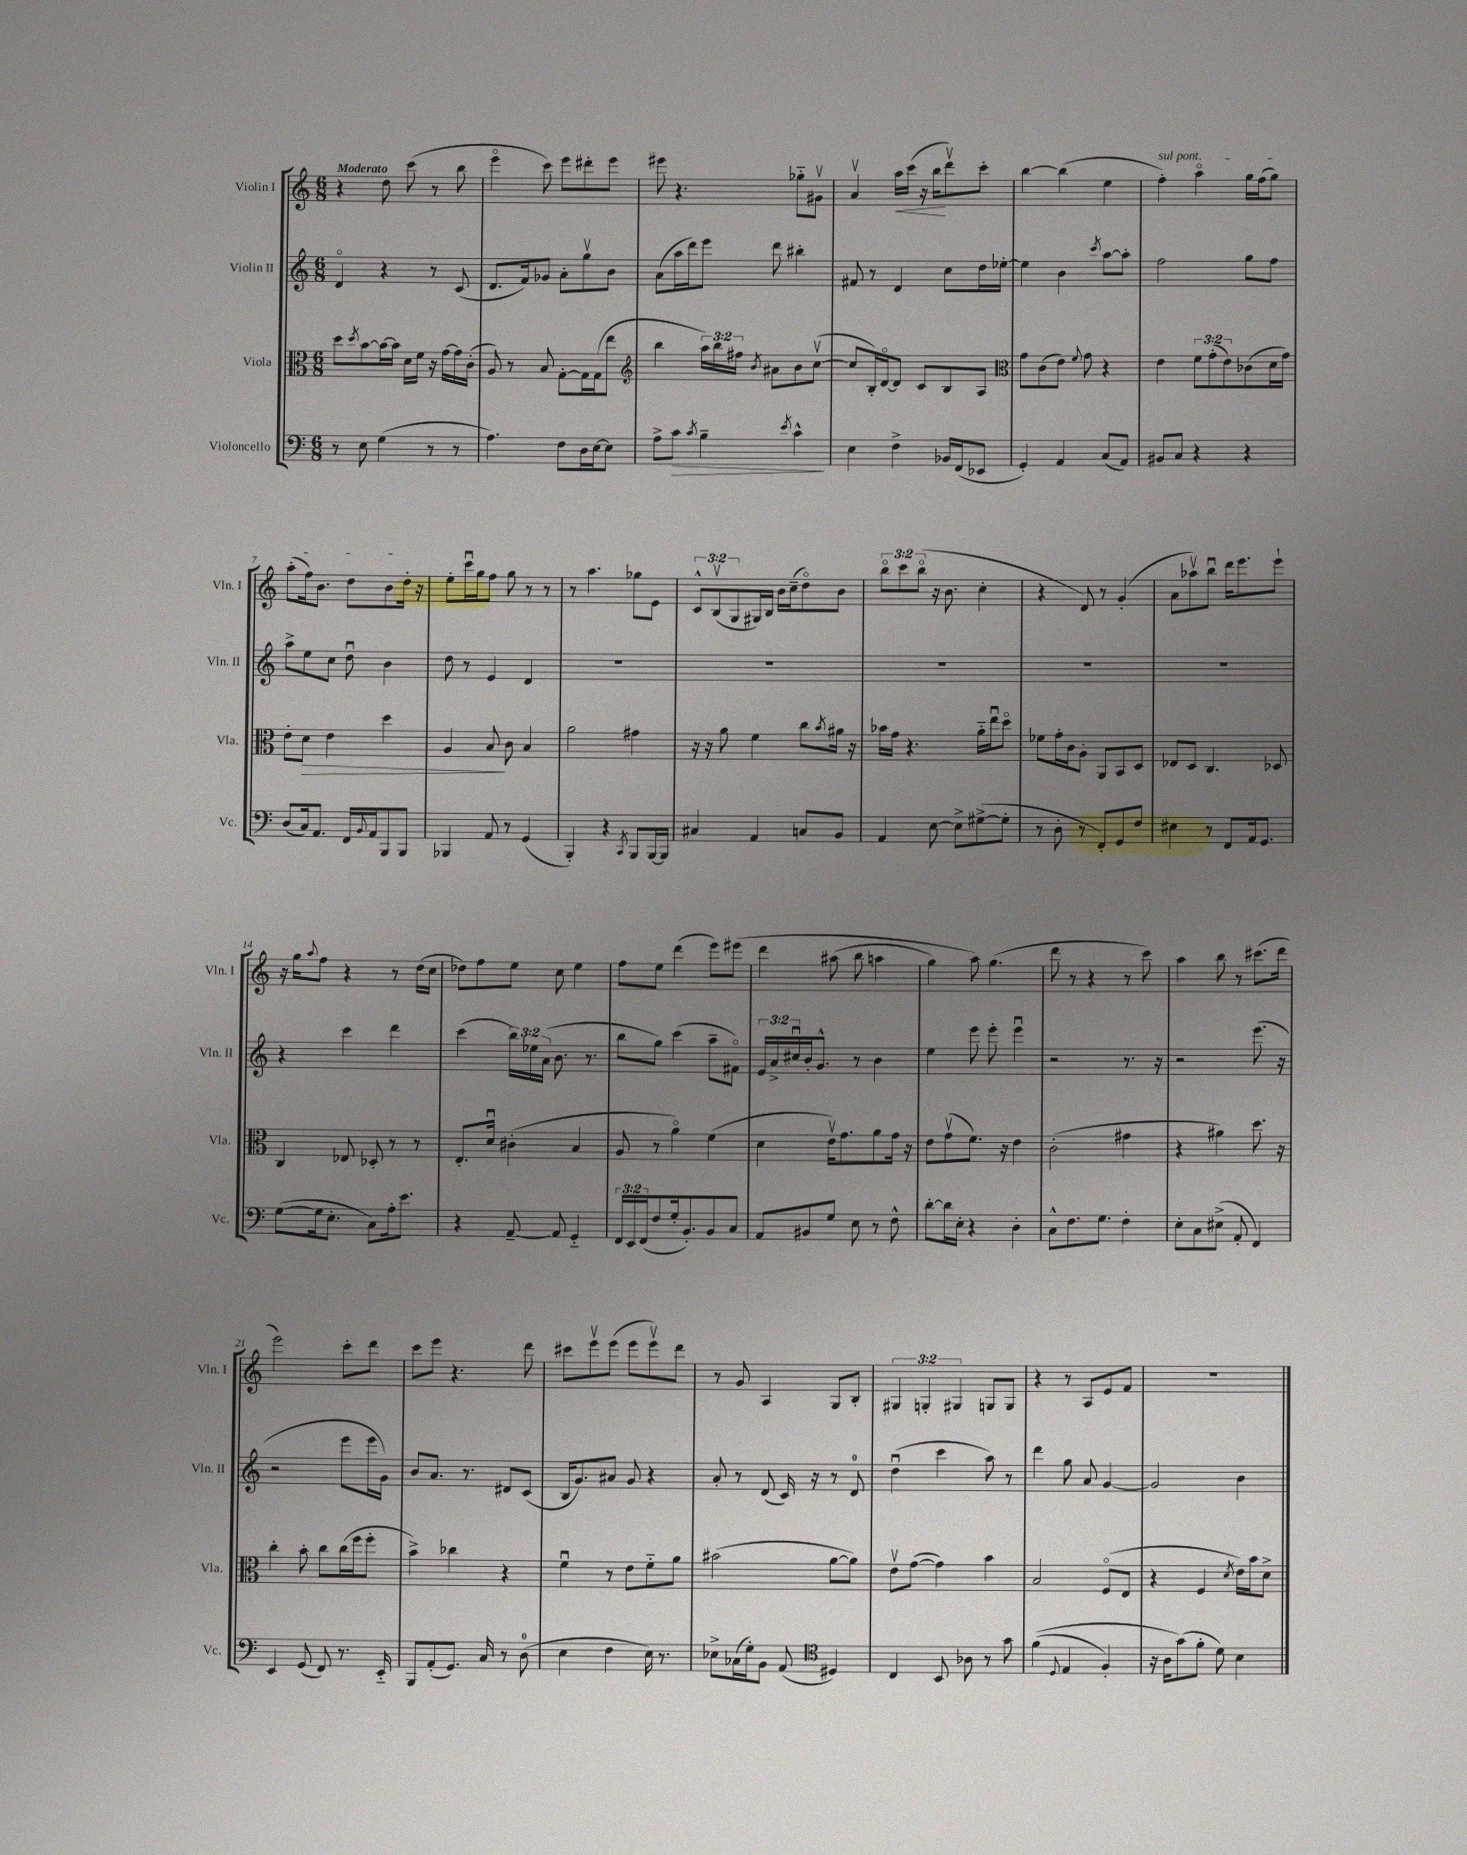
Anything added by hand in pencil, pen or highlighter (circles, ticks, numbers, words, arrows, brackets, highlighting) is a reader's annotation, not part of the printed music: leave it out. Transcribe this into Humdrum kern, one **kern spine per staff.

**kern	**kern	**kern	**kern
*staff4	*staff3	*staff2	*staff1
*clefF4	*clefC3	*clefG2	*clefG2
*k[]	*k[]	*k[]	*k[]
*M6/8	*M6/8	*M6/8	*M6/8
8r	8dd	4do	4r
.	8qdd	.	.
8E	[8b	.	.
(4G	16b_	4r	8dd
.	16b]	.	.
.	16d	.	(8ccc
.	16f	.	.
8r	16r	8r	8r
.	[16g	.	.
8r	16g]	(8c	8bb
.	(16c'	.	.
=	=	=	=
4.A)	8A)	8.d	4eeeo
.	8r	.	.
.	.	16f)	.
.	8B	8g-	8ccc)
8F	[8G'	8a'	8eee
16D	16G]	8ggv	8ddd#'
[16E	(16G	.	.
8E]	8ee	8b	8eee
=	=	=	=
*	*clefG2	*	*
8A^	4bb	(8a	8eee#
8c	.	16aa	4.r
.	.	16ddd)	.
8qc	.	.	.
4B~	24aa)	8eee	.
.	24bb	.	.
.	24ff#	.	.
.	8qb	.	.
.	8a#	8ddd	.
8qe	.	.	.
4c^^	8b	4bb#'	8gg-'~
.	([8ccv	.	8g#v
=	=	=	=
4E	8cc]	8f#	4av
.	16B')	8r	.
.	[16do	.	.
4F^	8d]	4d	16aa
.	.	.	(16ccc
.	8c	.	16r
.	.	.	16bb
16BB-	8B	8cc	8dddv)
(16FF	.	.	.
8EE-	8A	16dd	8ccc'
.	.	[16ee-'	.
=	=	=	=
*	*clefC3	*	*
4GG')	8g	4ee-]	[4bb
.	(8c	.	.
4AA	8e)	4b	(4bb]
.	8qqf	.	.
.	8g	.	.
.	.	8qccc	.
(8C	4r	[8aa	4ee
8AA)	.	8aa']	.
=	=	=	=
8BB#	4e	2ff	4ff')
8C	.	.	.
4r	12f	.	4aao
.	(12g'	.	.
.	12e)	.	.
4r	(8c-	8gg	16gg
.	.	.	(16ff
.	16d	8ff	8gg)
.	16g)	.	.
=	=	=	=
(8D	8e'	8aa^	(8aa'
16C)	8d	8ee	16ff)
8.AA	.	.	8.b
.	4e	8cc	.
16FF	.	8ddu	8dd
8qqBB	.	.	.
16AA	.	.	.
8BBB	4dd	4b	8b
8BBB	.	.	16dd'
.	.	.	16r
=	=	=	=
4BBB-	4A	8dd	8ee'
.	.	8r	16cccu
.	.	.	16gg
8AA	8B	4e	8ff
8r	8c	.	8gg
(4GG	4B	4d	8r
.	.	.	8r
=	=	=	=
4BBB')	2a	2.r	8r
.	.	.	4.aa
4r	.	.	.
8qCC	.	.	.
8BBB	4g#	.	8gg-
[16BBB	.	.	8e
16BBB]	.	.	.
=	=	=	=
4C#	16r	2.r	12c^^
.	16r	.	.
.	.	.	(12Bv
.	8a	.	.
.	.	.	12G
4AA	4f	.	16G#)
.	.	.	16B
.	.	.	16b
.	.	.	(16cc~
8C	8cc	.	8ddo)
.	8qb	.	.
8BB	16a#	.	8b
.	16r	.	.
=	=	=	=
4AA	16b-	2.r	12bbo
.	16g	.	.
.	.	.	12ccc
.	4.r	.	.
.	.	.	(12bbo
[8E	.	.	16r
.	.	.	8.b
8E^]	.	.	.
([8G#^	16a'~	.	4cc'
.	16eeu	.	.
8G#']	8ddo	.	.
=	=	=	=
8r	8f-	2.r	4r
8D'	16g'	.	.
.	16c	.	.
8r	8A'	.	8d)
8FF')	8AA	.	8r
8GG	8BB	.	(4g'
8F	8D	.	.
=	=	=	=
4E#	8E-	2.r	8a
.	8D	.	8aa-v)
8r	4.C	.	8bbu
8FF	.	.	16ddd
.	.	.	8.eee
16AA	.	.	.
8.GG	.	.	.
.	8D-	.	8eee`
=	=	=	=
([8G	4C	4r	16r
.	.	.	16gg
.	.	.	8qqaa
16G]	.	.	8ff
8.E'	.	.	.
.	8E-	4ccc	4r
8C)	8D-'	.	.
16A'	8r	4ddd	8r
8.e	.	.	.
.	8r	.	(16dd
.	.	.	16cc
=	=	=	=
4r	8.E'	(4ccc	8dd-)
.	.	.	8ff
.	16du	.	.
[8AA~	(4c#'	24bb)	8ee
.	.	24ee-	.
.	.	(24a	.
8AA]	.	8.b	8cc
4GG'~	4B	.	4ee
.	.	8.r	.
=	=	=	=
24FF	8A	8bb	8ff
24EE	.	.	.
(24FF	.	.	.
8F	8r	8gg)	8ee
16G'	4ao)	(4ccc	(4ddd
8.BB')	.	.	.
8BB	(4f	8aa~	8eee)
8C	.	8f#o)	&(8eee#
=	=	=	=
8AA	4d	24e	4ddd
.	.	24a^	.
.	.	24cc#u	.
8BB#	.	16b'	.
.	.	8.g^^	.
8G	16ev)	.	(8aa#
.	8.g	.	.
8E	.	8r	8bb
8r	8a	4b	4aa
8F^^	16g	.	.
.	16r	.	.
=	=	=	=
[8d'	8e	4ee	4gg)
16d]	(8gv	.	.
16E'	.	.	.
4r	8.f)	8eee	8aa&)
.	.	8eee'	(4.gg
.	16r	.	.
4D'	4e	4eeeu	.
=	=	=	=
8C^^	(2c'	2r	8ddd
8.F	.	.	8r
.	.	.	4r
8.G	.	.	.
4F'	4g#	8.r	8r
.	.	.	8ccc)
.	.	16r	.
=	=	=	=
8E'	4r	2r	4aa
8C	.	.	.
(8E#^	4a#)	.	8bb
8AA'	.	.	8r
4FF)	8.dd	(8.eee	(8.ccc#
.	16r	16r	16ddd
=	=	=	=
4EE	4cc'	2r	2eee)
(8GG	8b'	.	.
8FF)	8cc	.	.
8.r	(16cc	8eee	8ccc'
.	16ff	.	.
.	8ff'	16eee	8ddd
16EE'~	.	16g)	.
=	=	=	=
8BBB	4b^)	8b	8ccc
(8AA'	.	8.a	8eee
8.GG)	4cc-	.	4.r
.	.	8.r	.
16C	.	.	.
8r	4r	8d#	.
(8D	.	(8c	8ddd
=	=	=	=
4E	4fu	16B	8ccc#
.	.	8.g)	.
.	.	.	8eeev
4F	8r	8a#	(8eee
.	8e	8g	8eee
16E)	8f'~	4r	8eeev)
8.r	.	.	.
.	8a	.	8ddd
=	=	=	=
8E-^	(2b#	8a'	8r
(16C-	.	8r	8g
16G')	.	.	.
8BB	.	(8d	4A
(8AA	.	16c)	.
.	.	16r	.
*clefC4	*	*	*
4D#)	[8a	8r	8G
.	8a])	8d	8B'
=	=	=	=
4C	8ev	(4ddu	6G#
.	([8g	.	.
.	.	.	6G'
8BB	4g])	4ccc	.
.	.	.	6G#
8A-	.	.	.
8r	4b	8aa)	8G
8g	.	8r	8G
=	=	=	=
&((4f	2B	4ddd	4r
8qqD	.	.	.
4E	.	8gg	8r
.	.	8a	8A
4F')	(8Fo	[4g	8e
.	8E	.	8f
=	=	=	=
16r	4r	2g]	2.r
16A	.	.	.
(8g&)	.	.	.
8f'	4F	.	.
8d)	.	.	.
.	8qd	.	.
4B	16e)	4b	.
.	16b	.	.
.	8d^	.	.
==	==	==	==
*-	*-	*-	*-
